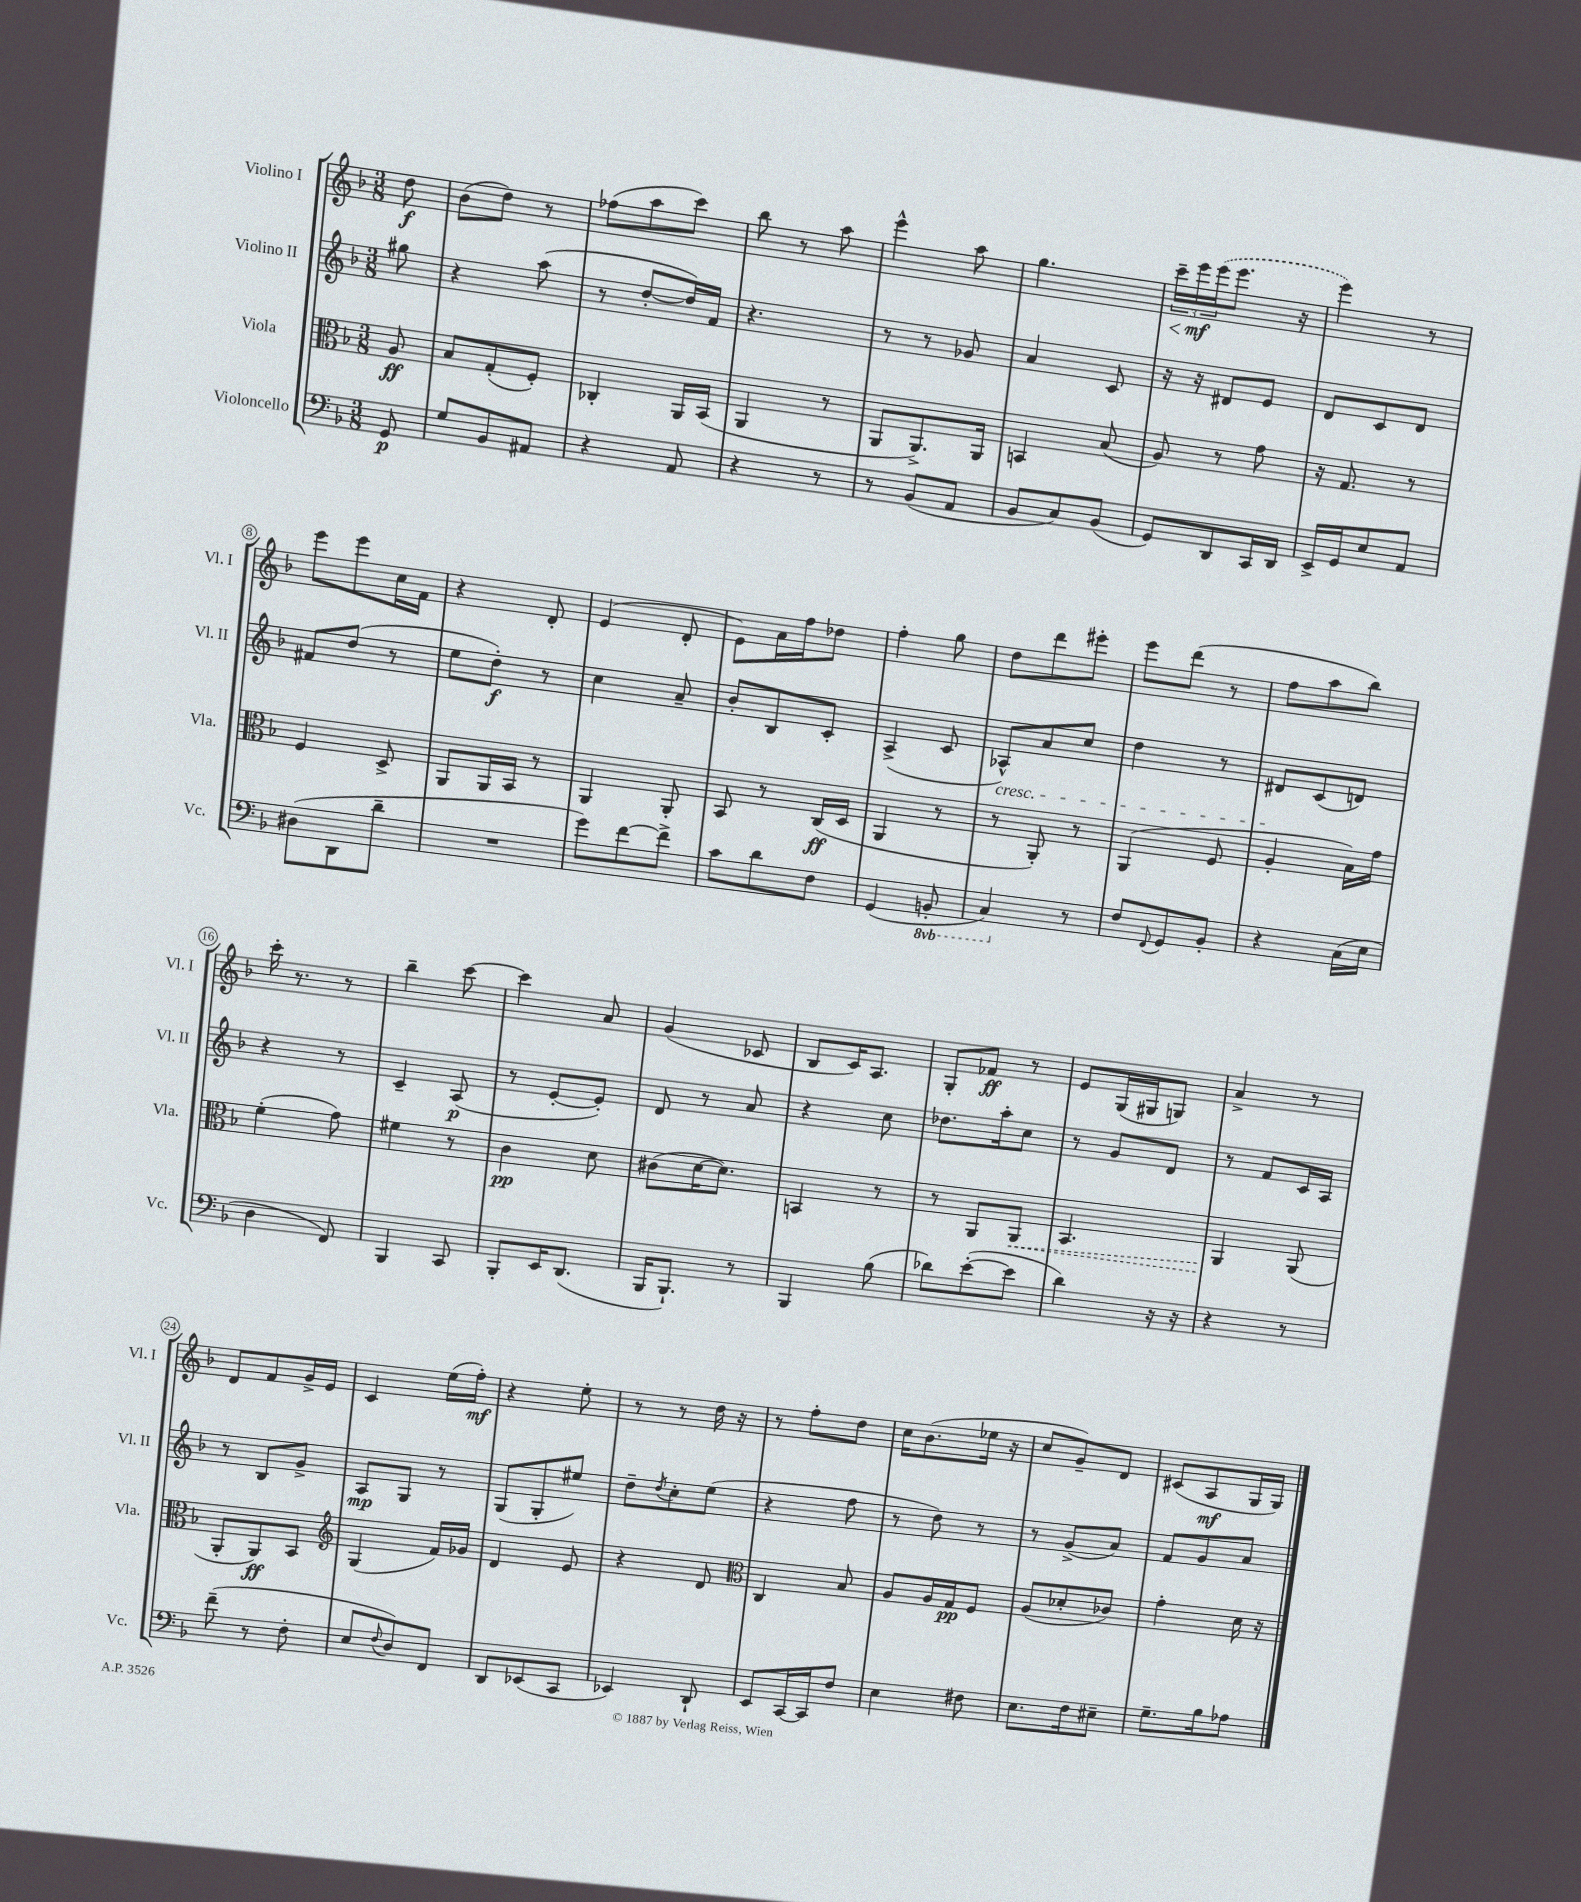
<<
\new StaffGroup <<
\new Staff = "s0" \with { instrumentName = "Violino I" shortInstrumentName = "Vl. I" } {
    \clef treble \key f \major \numericTimeSignature \time 3/8 \partial 8
    d''8\f |
    bes'8( d''8) r8 |
    fes''8( a''8 c'''8) |
    bes''8 r8 a''8 |
    e'''4-^ a''8 |
    g''4. |
    \tuplet 3/2 { c'''16--\< e'''16\mf\! \once \slurDashed e'''16( } e'''8. r16 |
    e'''4) r8 |
    e'''8 e'''8 c''16 f'16 |
    r4 d'8-. |
    e'4( d'8-. |
    e'8) a'16 f''16 des''8 |
    f''4-. g''8 |
    d''8 d'''8 eis'''8-. |
    e'''8 d'''8( r8 |
    f''8 a''8 bes''8) |
    c'''16-. r8. r8 |
    bes''4-- c'''8~ |
    c'''4 a'8 |
    g'4( ces'8 |
    bes8 c'16) a8. |
    g8-. fes'8\ff r8 |
    e'8 g16( gis16 g8) |
    a'4-> r8 |
    d'8 f'8 g'16-> e'16 |
    c'4 e''16( f''16-.\mf) |
    r4 e''8-. |
    r8 r8 d''16 r16 |
    r8 f''8-. d''8 |
    c''16 bes'8.( ees''16 r16 |
    c''8 g'8--) d'8 |
    cis'8( a8\mf g16 g16) \bar "|." |
}
\new Staff = "s1" \with { instrumentName = "Violino II" shortInstrumentName = "Vl. II" } {
    \clef treble \key f \major \numericTimeSignature \time 3/8 \partial 8
    gis''8 |
    r4 a''8( |
    r8 d''8~-. d''16) f'16 |
    r4. |
    r8 r8 ges'8 |
    a'4 c'8 |
    r16 r16 dis'8 e'8 |
    d'8 c'8 d'8 |
    fis'8 d''8( r8 |
    e''8 d''8-.\f) r8 |
    c''4 a'8-- |
    bes'8-. bes8 c'8-. |
    a4->( c'8 |
    aes8-^\cresc) a'8 c''8 |
    d''4 r8 |
    dis'8\! c'8( d'8) |
    r4 r8 |
    c'4-- a8\p( |
    r8 e'8~-. e'8-.) |
    d'8 r8 a'8 |
    r4 c''8 |
    des''8. a''16-. c''8 |
    r8 g'8 d'8 |
    r8 f'8 c'16 a16 |
    r8 bes8 g'8-> |
    a8\mp g8 r8 |
    g8( g8-. eis''8) |
    d''8-- \acciaccatura { d''8 } c''8-. e''8( |
    r4 f''8 |
    r8 d''8) r8 |
    r8 g'8->( a'8) |
    f'8 g'8 a'8 \bar "|." |
}
\new Staff = "s2" \with { instrumentName = "Viola" shortInstrumentName = "Vla." } {
    \clef alto \key f \major \numericTimeSignature \time 3/8 \partial 8
    a8\ff |
    bes8 g8-.( f8-.) |
    ces4-. a,16 bes,16( |
    a,4 r8 |
    a,8 a,8.->) a,16 |
    b,4 bes8( |
    a8) r8 g'8 |
    r16 g8. r8 |
    f4 d8-> |
    a,8 a,16 bes,16 r8 |
    a,4 a,8-. |
    bes,8 r8 c16\ff( d16 |
    a,4 r8 |
    r8 a,8-.) r8 |
    a,4( f8 |
    a4-. bes16) g'16 |
    f'4-.( g'8) |
    fis'4 r8 |
    c'4\pp d'8 |
    cis'8( d'16~ d'8.) |
    b,4 r8 |
    r8 a,8 \once \override Hairpin.style = #'dashed-line a,8\< |
    bes,4. |
    a,4\! a,8( |
    a,8-. a,8\ff) bes,8 |
    \clef treble g4( f'16) ges'16 |
    d'4 e'8 |
    r4 d'8 |
    \clef alto c4 bes8 |
    a8 a16 g16\pp f8 |
    a8( des'8-. ces'8) |
    g'4-. d'16 r16 \bar "|." |
}
\new Staff = "s3" \with { instrumentName = "Violoncello" shortInstrumentName = "Vc." } {
    \clef bass \key f \major \numericTimeSignature \time 3/8 \set Staff.ottavationMarkups = #ottavation-simple-ordinals \partial 8
    g,8\p |
    g8 bes,8 ais,8 |
    r4 a,8 |
    r4 r8 |
    r8 bes,8( a,8 |
    bes,8 c8) bes,8( |
    g,8) d,8 c,16 d,16 |
    e,16-> g,16 e8 a,8 |
    dis8( d,8 d'8-- |
    R4. |
    g'8) f'8~ f'8-> |
    c'8 d'8 f8 |
    g,4( \ottava #-1 b,,8-. |
    c,4) \ottava #0 r8 |
    f8 \appoggiatura { f,8 } g,8 bes,8-. |
    r4 c16( e16 |
    d4 f,8) |
    bes,,4 c,8 |
    bes,,8-. e,16 d,8.( |
    bes,,16 bes,,8.-!) r8 |
    bes,,4 bes8( |
    des'8) e'8~-.( e'8 |
    d'4) r16 r16 |
    r4 r8 |
    f'8--( r8 f8-. |
    e8 \appoggiatura { f8 } d8) f,8 |
    d,8 ees,8( c,8 |
    ees,4) d,8-! |
    e,8 c,16~ c,16 f8 |
    e4 fis8 |
    e8. f16 eis8-- |
    g8.-- bes16 aes8 \bar "|." |
}
>>
>>
\layout { \context { \Score \override BarNumber.stencil = #(make-stencil-circler 0.1 0.3 ly:text-interface::print) } }
